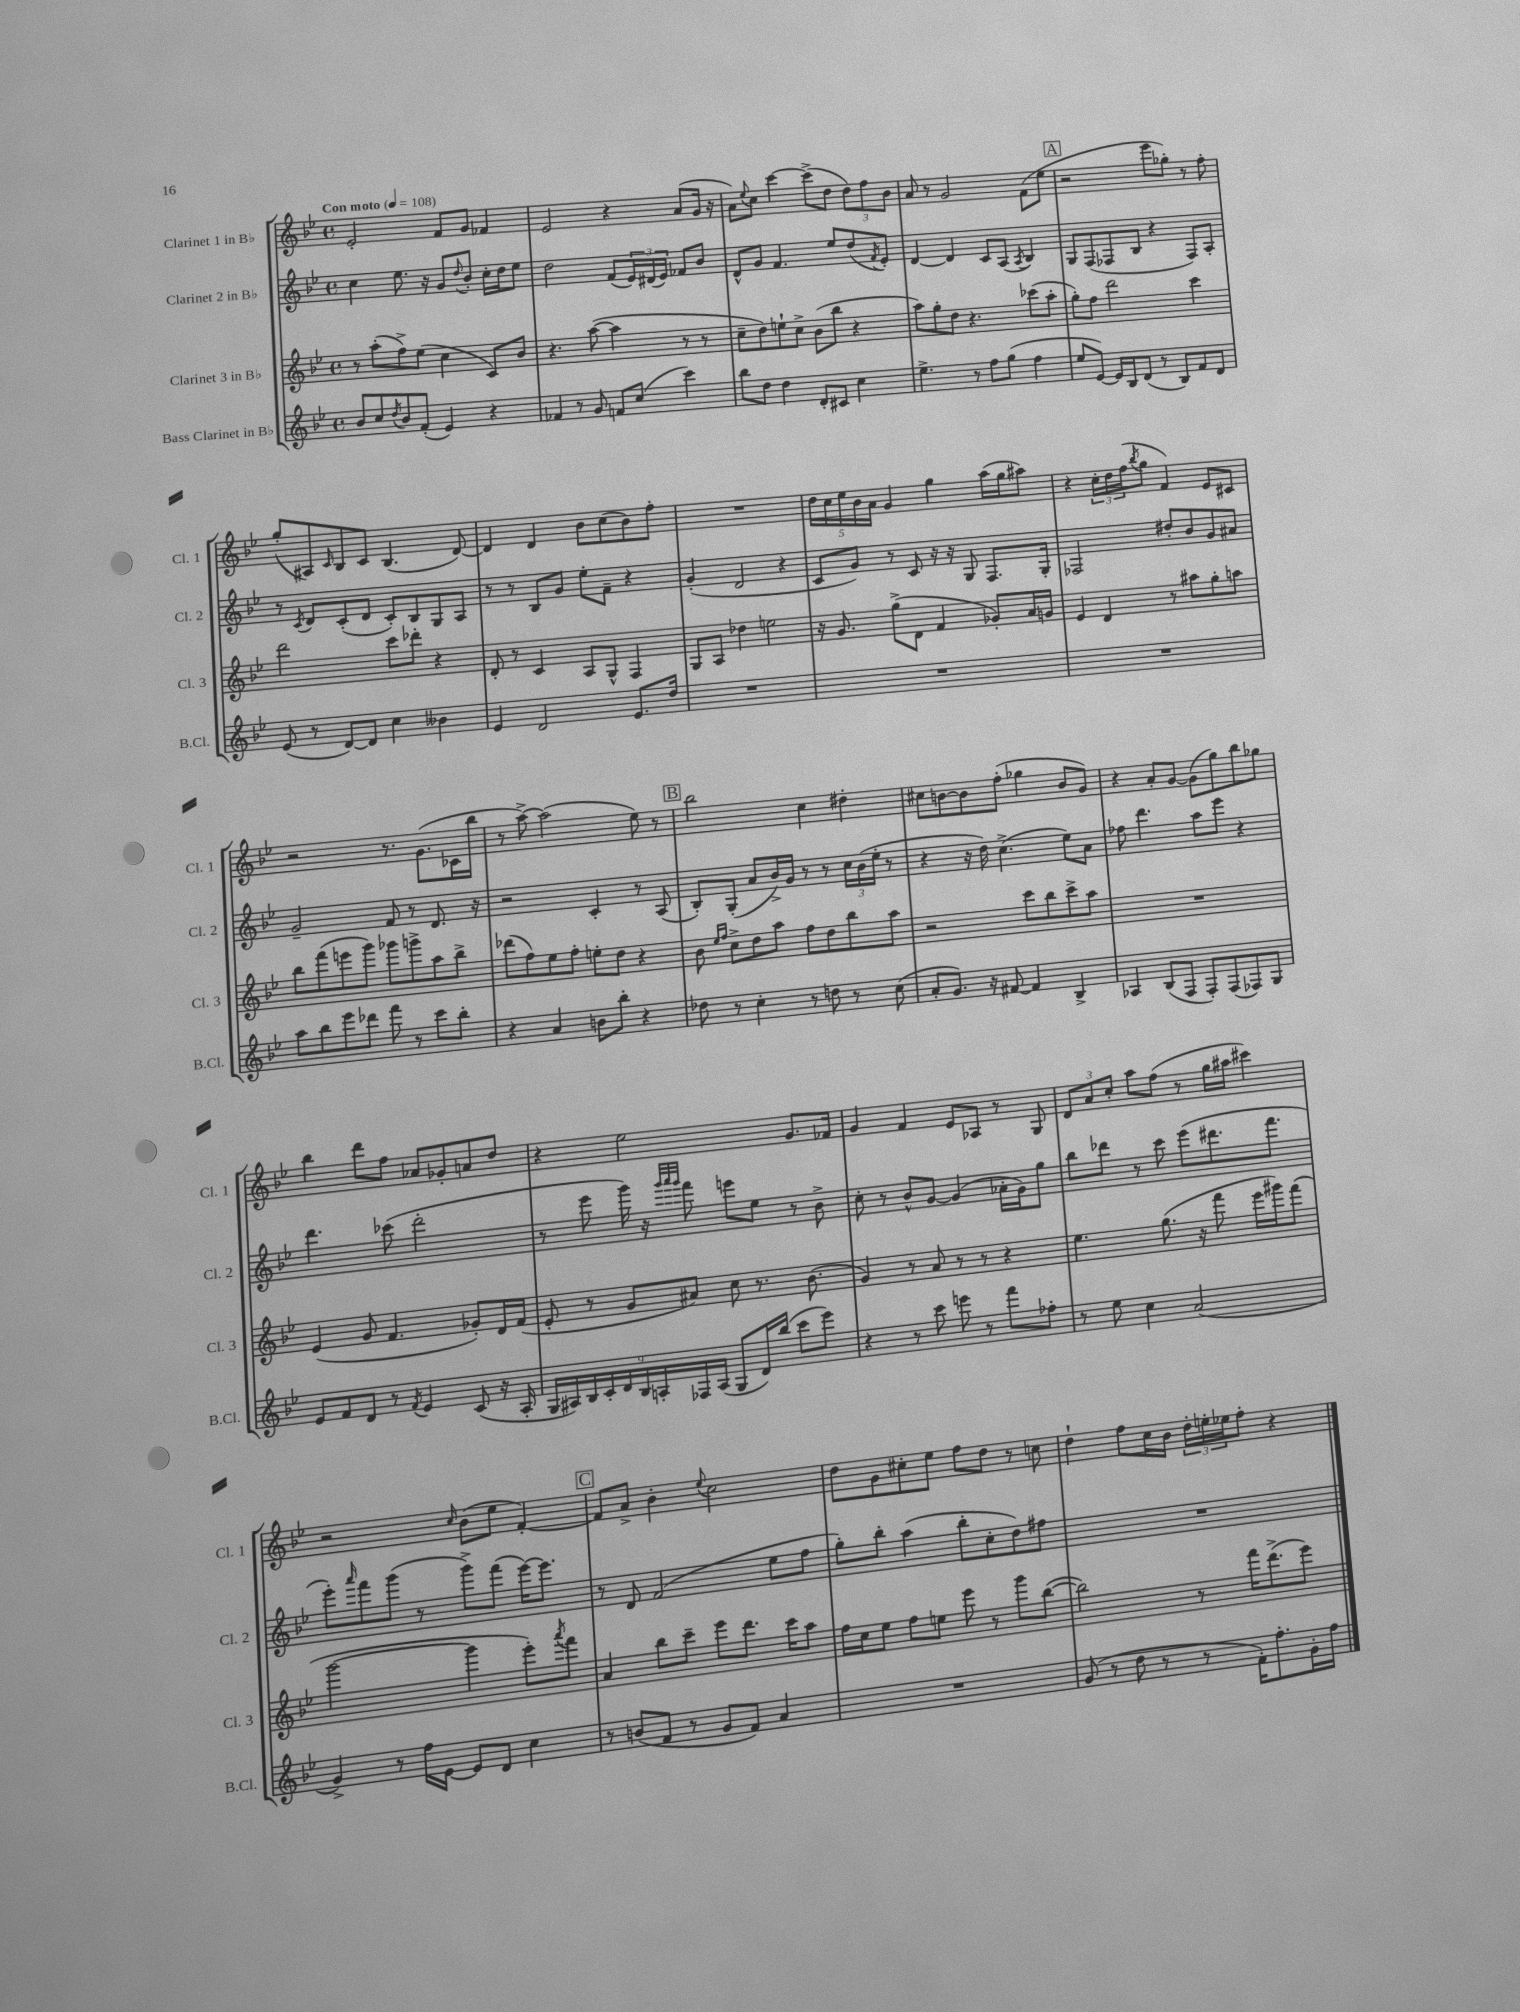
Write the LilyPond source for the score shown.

<<
\new StaffGroup <<
\new Staff = "s0" \with { instrumentName = "Clarinet 1 in Bb" shortInstrumentName = "Cl. 1" } {
    \clef treble \key bes \major \defaultTimeSignature \time 4/4 \tempo "Con moto" 4 = 108
    ees'2-. f'8 g'8 fes'4 |
    ees'2 r4 a'8( g'16 r16 |
    a'8) \appoggiatura { ees''8 } c''8 c'''4~ c'''8->( d''8 \tuplet 3/2 { d''8) f''8 bes'8 } |
    a'8 r8 g'2 f'8( ees''8 |
    \mark \markup { \box "A" } r2 ees'''8 ges''8-.) r8 f''8-. |
    g''8-.( ais8) \grace { c'16 } bes8 c'8 bes4.( d'8~) |
    d'4 d'4 bes'8 c''8( bes'8) f''8-. |
    R1 |
    \tuplet 5/4 { d''16 c''16 ees''16 bes'16 a'16 } g'4 g''4 a''16( g''16 ais''8) |
    r4 \tuplet 3/2 { c''16-. d''16 f''16( } \acciaccatura { bes''8 } g''8 f'4) ees'8 cis'8 |
    r2 r8. g'8.( ces'16 bes''16 |
    r8 a''8~->) a''2( ees''8) r8 |
    \mark \markup { \box "B" } bes''2 c''4 dis''4-. |
    cis''8 b'8~ b'8 f''8-.( ges''4 b'8 g'8) |
    r4 a'8-. g'8~ g'8( g''8) bes''8 ges''8 |
    bes''4 d'''8 f''8 aes'8 ges'8-. a'8 d''8 |
    r4 ees''2 g'8. fes'16 |
    g'4 f'4 ees'8 aes8 r8 g8 |
    \tuplet 3/2 { d'8 a'8 c''8-. } a''8 f''8( r8 g''16 ais''16 cis'''4) |
    r2 \grace { c''16 } bes'8( ees''8 f'4~-.) |
    \mark \markup { \box "C" } f'8 a'8-> bes'4-. \appoggiatura { ees''8 } c''2 |
    d''8 g'8 cis''8-. ees''8 f''8 d''8 r8 c''8 |
    d''4-! f''8 c''16 bes'16 \tuplet 3/2 { d''16-. e''16-. ees''16 } f''8-. r4 \bar "|." |
}
\new Staff = "s1" \with { instrumentName = "Clarinet 2 in Bb" shortInstrumentName = "Cl. 2" } {
    \clef treble \key bes \major \defaultTimeSignature \time 4/4
    c''4 ees''8. r16 g'8 \appoggiatura { d''8 } bes'8-. c''16-. d''16 ees''8 |
    d''2 f'8( \tuplet 3/2 { ees'16) dis'16( ees'16) } fes'8 bes'8 |
    d'8-^ g'8 f'4. ees''8 d''8( \acciaccatura { f'8 } ees'8-.) |
    d'4~ d'4 c'8 a8( \acciaccatura { a8 } bes4) |
    \mark \markup { \box "A" } g8 f8( fes8 bes8 r4 fes8) a8-. |
    r8 \acciaccatura { c'8 } d'8 c'8-.( d'8 c'8-.) bes8 g8 a8 |
    r8 r8 bes8 g'8 ees''8-. f'8-- r4 |
    g'4-.( d'2 r4 |
    c'8 g'8) r8 c'8 r16 r16 g8 f8. g16-. |
    fes2 dis''8-. bes'8 g'8 ais'8 |
    g'2-- f'8 r8 d'8. r16 |
    r2 c'4-. r8 a8( |
    \mark \markup { \box "B" } bes8-.) g8-.( a'8 bes'16->) g'16 r8 r8 \tuplet 3/2 { c''16 bes'16( ees''16-. } r8 |
    r4 r16 d''16) c''4.->( ees''8) a'8 |
    fes''8 d'''4. a''8 ees'''8 r4 |
    d'''4. ces'''8( d'''2-. |
    r8 ees'''8 g'''16) r16 \grace { g'''32 a'''32 g'''32 } f'''8 e'''8 ees''8 r8 bes'8-> |
    c''8-. r8 bes'8-^ g'8~ g'4( aes'16-. g'16) g''8 |
    bes''8 des'''8 r8 c'''8 ees'''8( dis'''8. f'''8. |
    ees'''8-.) \grace { a'''16 } f'''8 g'''8( r8 g'''8->) f'''8( ees'''16~) ees'''8. |
    \mark \markup { \box "C" } r8 d'8 f'2( ees''8 f''8 |
    g''8-.) bes''8-. a''4( bes''8-. c''8-. d''8) fis''8 |
    R1 \bar "|." |
}
\new Staff = "s2" \with { instrumentName = "Clarinet 3 in Bb" shortInstrumentName = "Cl. 3" } {
    \clef treble \key bes \major \defaultTimeSignature \time 4/4
    r8 a''8-.( f''8->) ees''8( c''4 c'8) bes'8 |
    r4. a''8~( a''4 r8 r8 |
    c''8-- d''8) e''8-! c''8-> bes'8( bes''8 r4 |
    a''8) g''8-. d''8 r4. ces'''8( a''8-. |
    \mark \markup { \box "A" } g''8-.) f''8 d'''2 c'''4 |
    d'''2 c'''8 des'''8-. r4 |
    d'8-. r8 c'4 a8 g8-^ f4 |
    g8 a8 des''4 e''2 |
    r16 g'8. g''8->( d'8 f'4 ges'8-.) a'16 g'16 |
    ees'4 d'4 r8 ais''8 g''8-. a''8 |
    bes''8 f'''8( e'''8 g'''8) ges'''8 g'''8-> a''8 bes''8-> |
    des'''8( f''8) ees''8 f''8-. e''8-. d''8 r4 |
    \mark \markup { \box "B" } bes'8 \grace { ees''16 f''16 } c''8-> d''8 a''8 f''8 d''8 bes''8 a''8 |
    r2 c'''8 bes''8 c'''8-> a''8 |
    R1 |
    ees'4( g'8 f'4. ges'8-.) d'16 f'16( |
    ees'8-. r8 g'8 ais'8) c''8 r8. bes'8.( |
    g'4) r8 a'8 r8 r8 r4 |
    ees''4. g''8.( r16 f'''8 ees'''16 gis'''16) f'''8( |
    g'''2~ g'''4 ees'''8-.) \acciaccatura { a'''8 } f'''8 |
    \mark \markup { \box "C" } a'4 bes''8 c'''8-- ees'''8 d'''8. c'''16 a''8 |
    f''16 c''16 ees''8 f''8 e''8 ees'''8 r8 g'''8 bes''8~( |
    bes''2) r8 f'''16 d'''8.->( ees'''8) \bar "|." |
}
\new Staff = "s3" \with { instrumentName = "Bass Clarinet in Bb" shortInstrumentName = "B.Cl." } {
    \clef treble \key bes \major \defaultTimeSignature \time 4/4
    bes'8 c''8 \acciaccatura { d''8 } bes'8 f'8-.( ees'4) r4 |
    fes'4 r8 g'8 f'8 c''8( c'''4) |
    bes''8 d''8 d''4 d'8-. cis'8 c''4 |
    ees''4.-> r8 f''8 g''8( f''4 |
    \mark \markup { \box "A" } ees''8 ees'8~) ees'16 bes16 d'8( r8 bes8) f'8 d'8 |
    ees'8( r8 d'8~) d'8 c''4 beses'4 |
    ees'4 d'2 ees'8. d''16 |
    R1 |
    R1 |
    R1 |
    a''8 bes''8 ees'''8 des'''8 f'''8 r8 c'''8 bes''8-. |
    r4 a'4 b'8 bes''8-. r4 |
    \mark \markup { \box "B" } des''8 r8 c''4-. r8 d''8 r8 c''8( |
    a'8-. g'8.) r16 fis'8~ fis'4 bes4-> |
    aes4 bes8( f8 f8-.) f8( fes8) g8 |
    ees'8 f'8 d'8 r8 \acciaccatura { f'8 } ees'4 c'8( r16 a16-. |
    \tuplet 9/8 { g16 ais16) bes16 c'16-. d'16 bes16 a16-. fes16 a16( } g8 d'16) bes''16( c'''8 ees'''8) |
    r4 r8 c'''8 e'''8 r8 f'''8 fes''8-. |
    r8 ees''8 c''4 a'2( |
    g'4->) r8 f''16 ees'16~ ees'8 d'8 c''4 |
    \mark \markup { \box "C" } r8 b'8( f'8 r8 g'8 f'8) a'4 |
    R1 |
    g'8( r8 d''8 r8 r8 f'16-.) f''8.-. g'16-. f''16 \bar "|." |
}
>>
>>
\layout { \context { \Score \remove "Bar_number_engraver" } }
